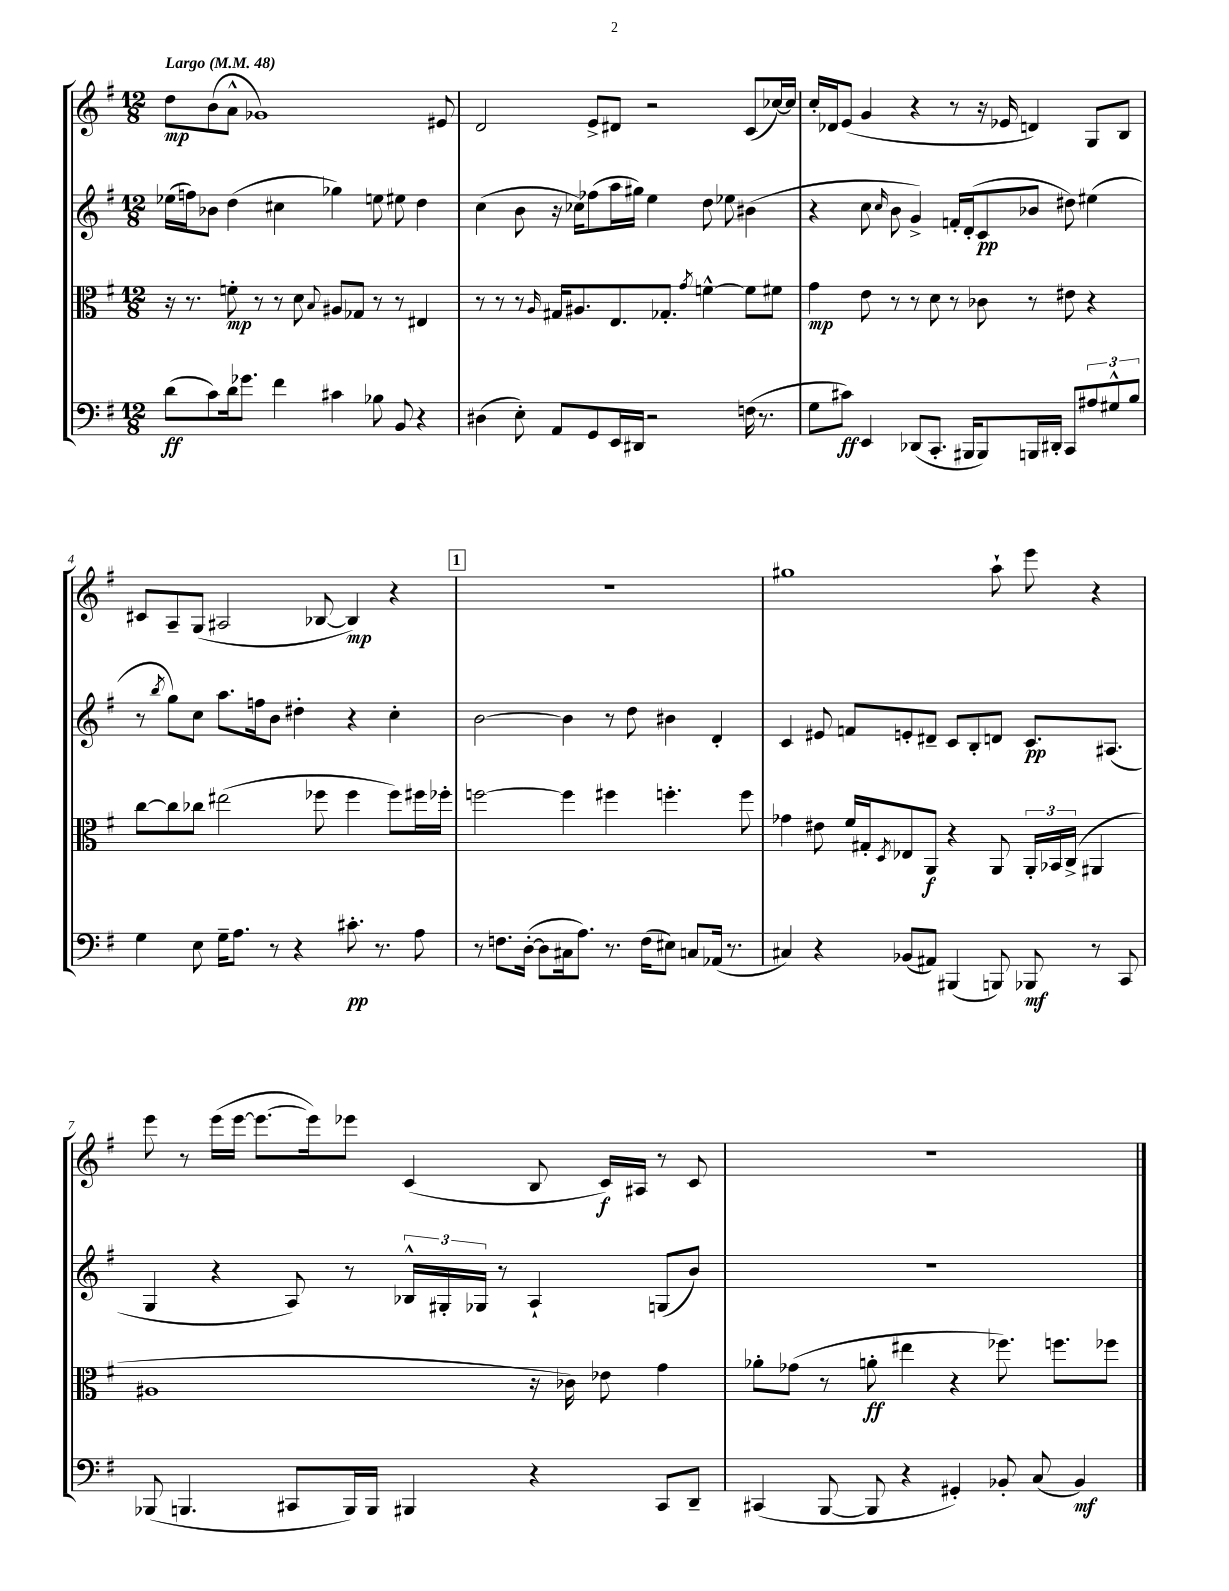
<<
\new StaffGroup <<
\new Staff = "s0" {
    \clef treble \key g \major \numericTimeSignature \time 12/8 \tempo "Largo" 4 = 48
    d''8\mp b'8( a'8-^ ges'1) eis'8 |
    d'2 e'8-> dis'8 r2 c'8( ces''16~) ces''16 |
    c''16-. des'16 e'8( g'4 r4 r8 r16 ees'16 d'4) g8 b8 |
    cis'8 a8-- g8( ais2 bes8~ bes4\mp) r4 |
    \mark \markup { \box "1" } R1. |
    gis''1 a''8-! e'''8 r4 |
    e'''8 r8 e'''16( e'''16~ e'''8.~ e'''16) ees'''8 c'4( b8 c'16\f) ais16 r8 c'8 |
    R1. \bar "|." |
}
\new Staff = "s1" {
    \clef treble \key g \major \numericTimeSignature \time 12/8
    ees''16( f''16) bes'8 d''4( cis''4 ges''4) e''8 eis''8 d''4 |
    c''4( b'8 r16 ces''16) fes''8( a''16 gis''16) e''4 d''8 ees''8 bis'4( |
    r4 c''8 \grace { c''16 } b'8 g'4->) f'16-. d'16-.( c'8\pp bes'8 dis''8) eis''4( |
    r8 \acciaccatura { b''8 } g''8) c''8 a''8. f''16 b'8 dis''4-. r4 c''4-. |
    \mark \markup { \box "1" } b'2~ b'4 r8 d''8 bis'4 d'4-. |
    c'4 eis'8 f'8 e'8-. dis'8-- c'8 b8-. d'8 c'8.\pp ais8.( |
    g4 r4 a8) r8 \tuplet 3/2 { bes16-^ gis16-. ges16 } r8 a4-! g8( b'8) |
    R1. \bar "|." |
}
\new Staff = "s2" {
    \clef alto \key g \major \numericTimeSignature \time 12/8
    r16 r8. f'8-.\mp r8 r8 d'8 \appoggiatura { b8 } ais8 ges8 r8 r8 eis4 |
    r8 r8 r8 \grace { a16 } gis16 ais8. e8. ges8.-. \acciaccatura { g'8 } f'4~-^ f'8 fis'8 |
    g'4\mp e'8 r8 r8 d'8 r8 ces'8 r8 eis'8 r4 |
    c''8~ c''8 ces''8 eis''2( fes''8 fes''4 fes''8) fis''16 fes''16-. |
    \mark \markup { \box "1" } f''2~ f''4 fis''4 f''4.-. f''8 |
    ges'4 eis'8 fis'16 gis16-. \acciaccatura { d8 } ees8 a,8\f r4 a,8 \tuplet 3/2 { a,16-. bes,16 c16->( } ais,4 |
    ais1 r16 ces'16) ees'8 g'4 |
    aes'8-. ges'8( r8 a'8-.\ff eis''4 r4 fes''8.) f''8. fes''8 \bar "|." |
}
\new Staff = "s3" {
    \clef bass \key g \major \numericTimeSignature \time 12/8
    d'8\ff( c'8) d'16 ges'8. fis'4 cis'4 bes8 b,8 r4 |
    dis4( e8-.) a,8 g,8 e,16 dis,16 r2 f16( r8. |
    g8 cis'8\ff) e,4 des,8( c,8.-. bis,,16 bis,,8) b,,16 dis,16-. c,8 \tuplet 3/2 { ais8 gis8-^ b8 } |
    g4 e8 g16-- a8. r8 r4 cis'8.-.\pp r8. a8 |
    \mark \markup { \box "1" } r8 f8. d16~-.( d8 cis16 a8.) r8. f16( eis8) c8 aes,16( r8. |
    cis4) r4 bes,8( ais,8) bis,,4( b,,8) bes,,8\mf r8 c,8 |
    bes,,8( b,,4. cis,8 b,,16) b,,16 bis,,4 r4 cis,8 d,8-- |
    cis,4( b,,8~ b,,8 r4 gis,4-.) bes,8-. c8( bes,4\mf) \bar "|." |
}
>>
>>
